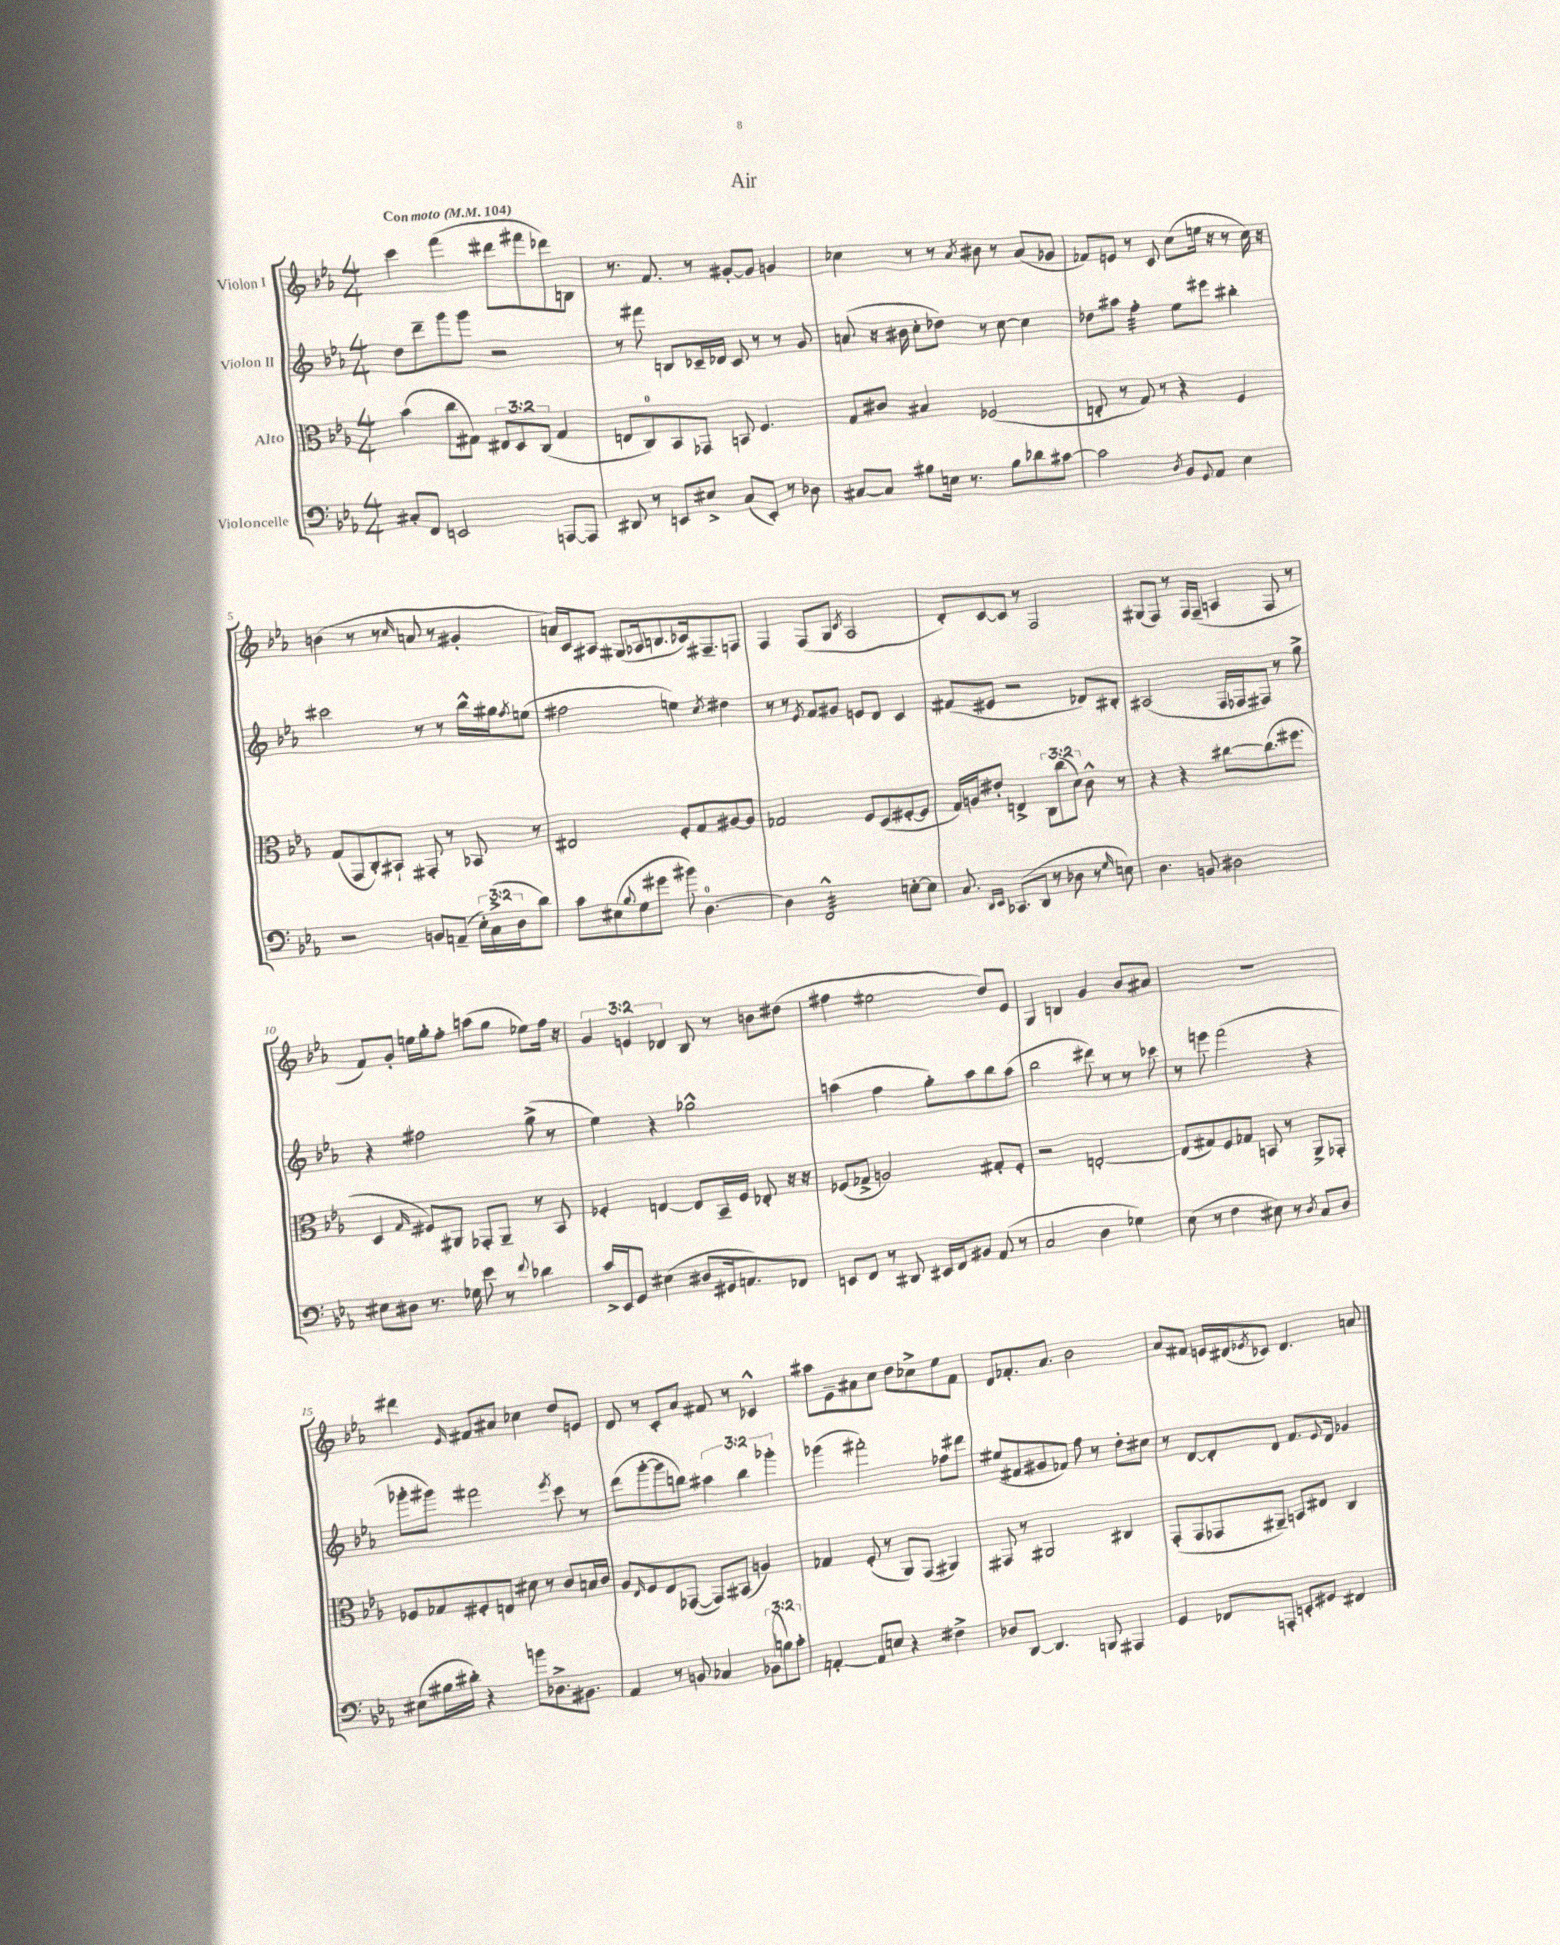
\header { title = "Air" }
<<
\new StaffGroup <<
\new Staff = "s0" \with { instrumentName = "Violon I" } {
    \clef treble \key ees \major \numericTimeSignature \time 4/4 \override Staff.TupletNumber.text = #tuplet-number::calc-fraction-text \tempo "Con moto" 4 = 104
    c'''4 f'''4( dis'''8 fis'''8 des'''8) b8 |
    r8. f'8. r8 gis'8~-. gis'8 g'4 |
    ces''4 r8 r8 \acciaccatura { aes'8 } bis'8 r8 aes'8( ges'8 |
    fes'8) e'8 r8 c'8 c''8( e''16 r16 r8 c''16) r16 |
    b'4( r8 r8 \grace { c''16 } a'8 r8 gis'4-. |
    a'16) c'16 ais8 gis8( aes16 b8. ces'16) fis8.-- f8 |
    f4 f8( g8 \acciaccatura { c'8 } aes2 |
    d'8-.) c'8~ c'8 r8 f2 |
    gis8( f8) r8 f16 f16--( a4 f8 r8 |
    f'8) g'8-. e''16 g''16-. f''8-. a''8( g''8 ees''8) f''16 r16 |
    \tuplet 3/2 { g'4 e'4 des'4 } bes8 r8 b'8 dis''8( |
    fis''4 eis''2 d''8) ees'8 |
    g4 b4 g'4 bes'8 ais'8 |
    R1 |
    dis'''4 \grace { ees'16 } fis'8 ais'8 ces''4 d''8 e'8 |
    d'8 r8 c'8-. aes'8 fis'8 r8 ces'4-^ |
    ais''8 ees'8-- ais'8 c''8 d''8 ces''8-> ees''8 f'8 |
    d'8 fes'8.-. aes'8. bes'2 |
    aes'8 fis'8 e'16 dis'16( \acciaccatura { ees'8 } ces'8) dis'4. a'8 \bar "|." |
}
\new Staff = "s1" \with { instrumentName = "Violon II" } {
    \clef treble \key ees \major \numericTimeSignature \time 4/4 \override Staff.TupletNumber.text = #tuplet-number::calc-fraction-text
    d''8 d'''8-- g'''8 g'''8 r2 |
    r8 fis'''8 b8 ces'16-- des'16 ces'8 r8 r8 g'8 |
    a'8( r16 bis'16 c''8-. des''8) r8 c''8~ c''4 |
    des''8 ais''8 f''4:32-. ees''8 eis'''8 bis''4-. |
    cis'''2 r8 r8 bes''16-^ gis''16 \acciaccatura { f''8 } e''8( |
    fis''2 e''4) \acciaccatura { c''8 } dis''4 |
    r8 r8 \acciaccatura { ees'8 } f'8 gis'8 e'8 d'8 c'4 |
    fis'8( eis'8 r2 des'8) bis8-. |
    ais2( f16 fes16 fis8) r8 g''8-> |
    r4 fis''2 g''8->( r8 |
    ees''4) r4 ges''2-^ |
    a''4( f''4 g''8-.) a''8 bes''8 a''8( |
    bes''2 dis'''8) r8 r8 ces'''8 |
    r8 e'''8 f'''2( r4 |
    ges'''8-. gis'''8) fis'''2 \acciaccatura { ees'''8 } c'''8 r8 |
    d'''8( g'''8~-. g'''8 b''8) \tuplet 3/2 { ais''4 b''4 ges'''4-. } |
    ges'''4( fis'''2-.) fes''8 dis'''8 |
    eis''8( fis'8 gis'8 fes'8) f''8 r8 d''8-. cis''8 |
    r8 d'8~ d'8-. d'8 f'8. \appoggiatura { ees'8 } d'16 ges'4 \bar "|." |
}
\new Staff = "s2" \with { instrumentName = "Alto" } {
    \clef alto \key ees \major \numericTimeSignature \time 4/4 \override Staff.TupletNumber.text = #tuplet-number::calc-fraction-text
    bes'4( c''8 gis8) \tuplet 3/2 { eis8 d8 c8( } gis4 |
    e8 c8-0) bes,8 ges,8 b,8 f4. |
    g8 cis'8 bis4 fes2( |
    e8-. r8 g8) r8 r4 f4 |
    g8( g,8 c8-.) bis,8-! gis,8-. r8 bes,8 r8 |
    eis2 f8-. g8 ais8~ ais8 |
    ges2 f8 d8( fis8~-. fis8 |
    g16) a16 eis'8-. e4-> \tuplet 3/2 { c8 c''8( d'8) } c'8-^ r8 |
    r4 r4 cis''8~ cis''8.( fis''8. |
    d4 \grace { g16 } fis8) ais,8 ges,8-. ais,8-- r8 bes,8 |
    fes4-. e4~ e8 bes,16-- fes16 ees8-. r16 r16 |
    fes8( ges8-> a2) gis8-. fes8-. |
    r2 e2~-. |
    e8( gis8) f8 ges8 b,8 r8 aes,8-> ges,8-. |
    fes8 ges8 fis8-. e8 dis'8 r8 c'8 b16 c'16 |
    aes8 \grace { ees16 } f8 ees8 ges,8~( ges,8) bis,8( a4) |
    ges4 f8-.( r8 aes,8) g,8( ais,4) |
    gis,8 r8 ais,2 cis4 |
    g,8-.( g,8 ges,8 ais,8--) b,8 eis8 c4 \bar "|." |
}
\new Staff = "s3" \with { instrumentName = "Violoncelle" } {
    \clef bass \key ees \major \numericTimeSignature \time 4/4 \override Staff.TupletNumber.text = #tuplet-number::calc-fraction-text
    cis8-. f,8 e,2 a,,8~ a,,8 |
    dis,8 r8 e,8 eis8-> c8( e,8-.) r8 des8 |
    cis8~ cis8 bis8 e16 r8. bis8 des'8 cis'8~ |
    cis'2 \acciaccatura { d8 } bes,8 \appoggiatura { g,8 } aes,8 ees4 |
    r2 b,8 a,8--( \tuplet 3/2 { ees16-.) c16->( d16 } d'8) |
    c'8 eis8( \appoggiatura { bes8 } g8 gis'8 bis'8) d4.-0~ |
    d4 f,2:32-^ e8~-. e8 |
    c8. \grace { d,16 ees,16 } ces,8.( d,8 r8 des8 r8 \grace { g16 } e8) |
    d4. b,8 dis2 |
    eis8 dis8 r8. ges16 ees'8 r8 \appoggiatura { f'8 } des'4 |
    c'16-> ees,16 g,8 eis4( dis8 gis,16 a,8.) fes,8 |
    e,8 f,8 r8 dis,8 eis,16 f,16 bis,8 aes,8( r8 |
    c2 d4 ges4) |
    ees8( r8 f4 eis8) r8 \acciaccatura { d8 } c8 d8 |
    eis8( bis16 dis'16-.) r4 b'8 des8.-> bis,8. |
    aes,4 r8 b,8 ces4 \tuplet 3/2 { bes,8( b8) c'8-. } |
    a,4~-. a,8 e8 r4 fis4-> |
    des8 d,8~ d,4. b,,8 ais,,4 |
    g,4 fes,8 a,,8-. e,8-. gis,8 fis,4 \bar "|." |
}
>>
>>
